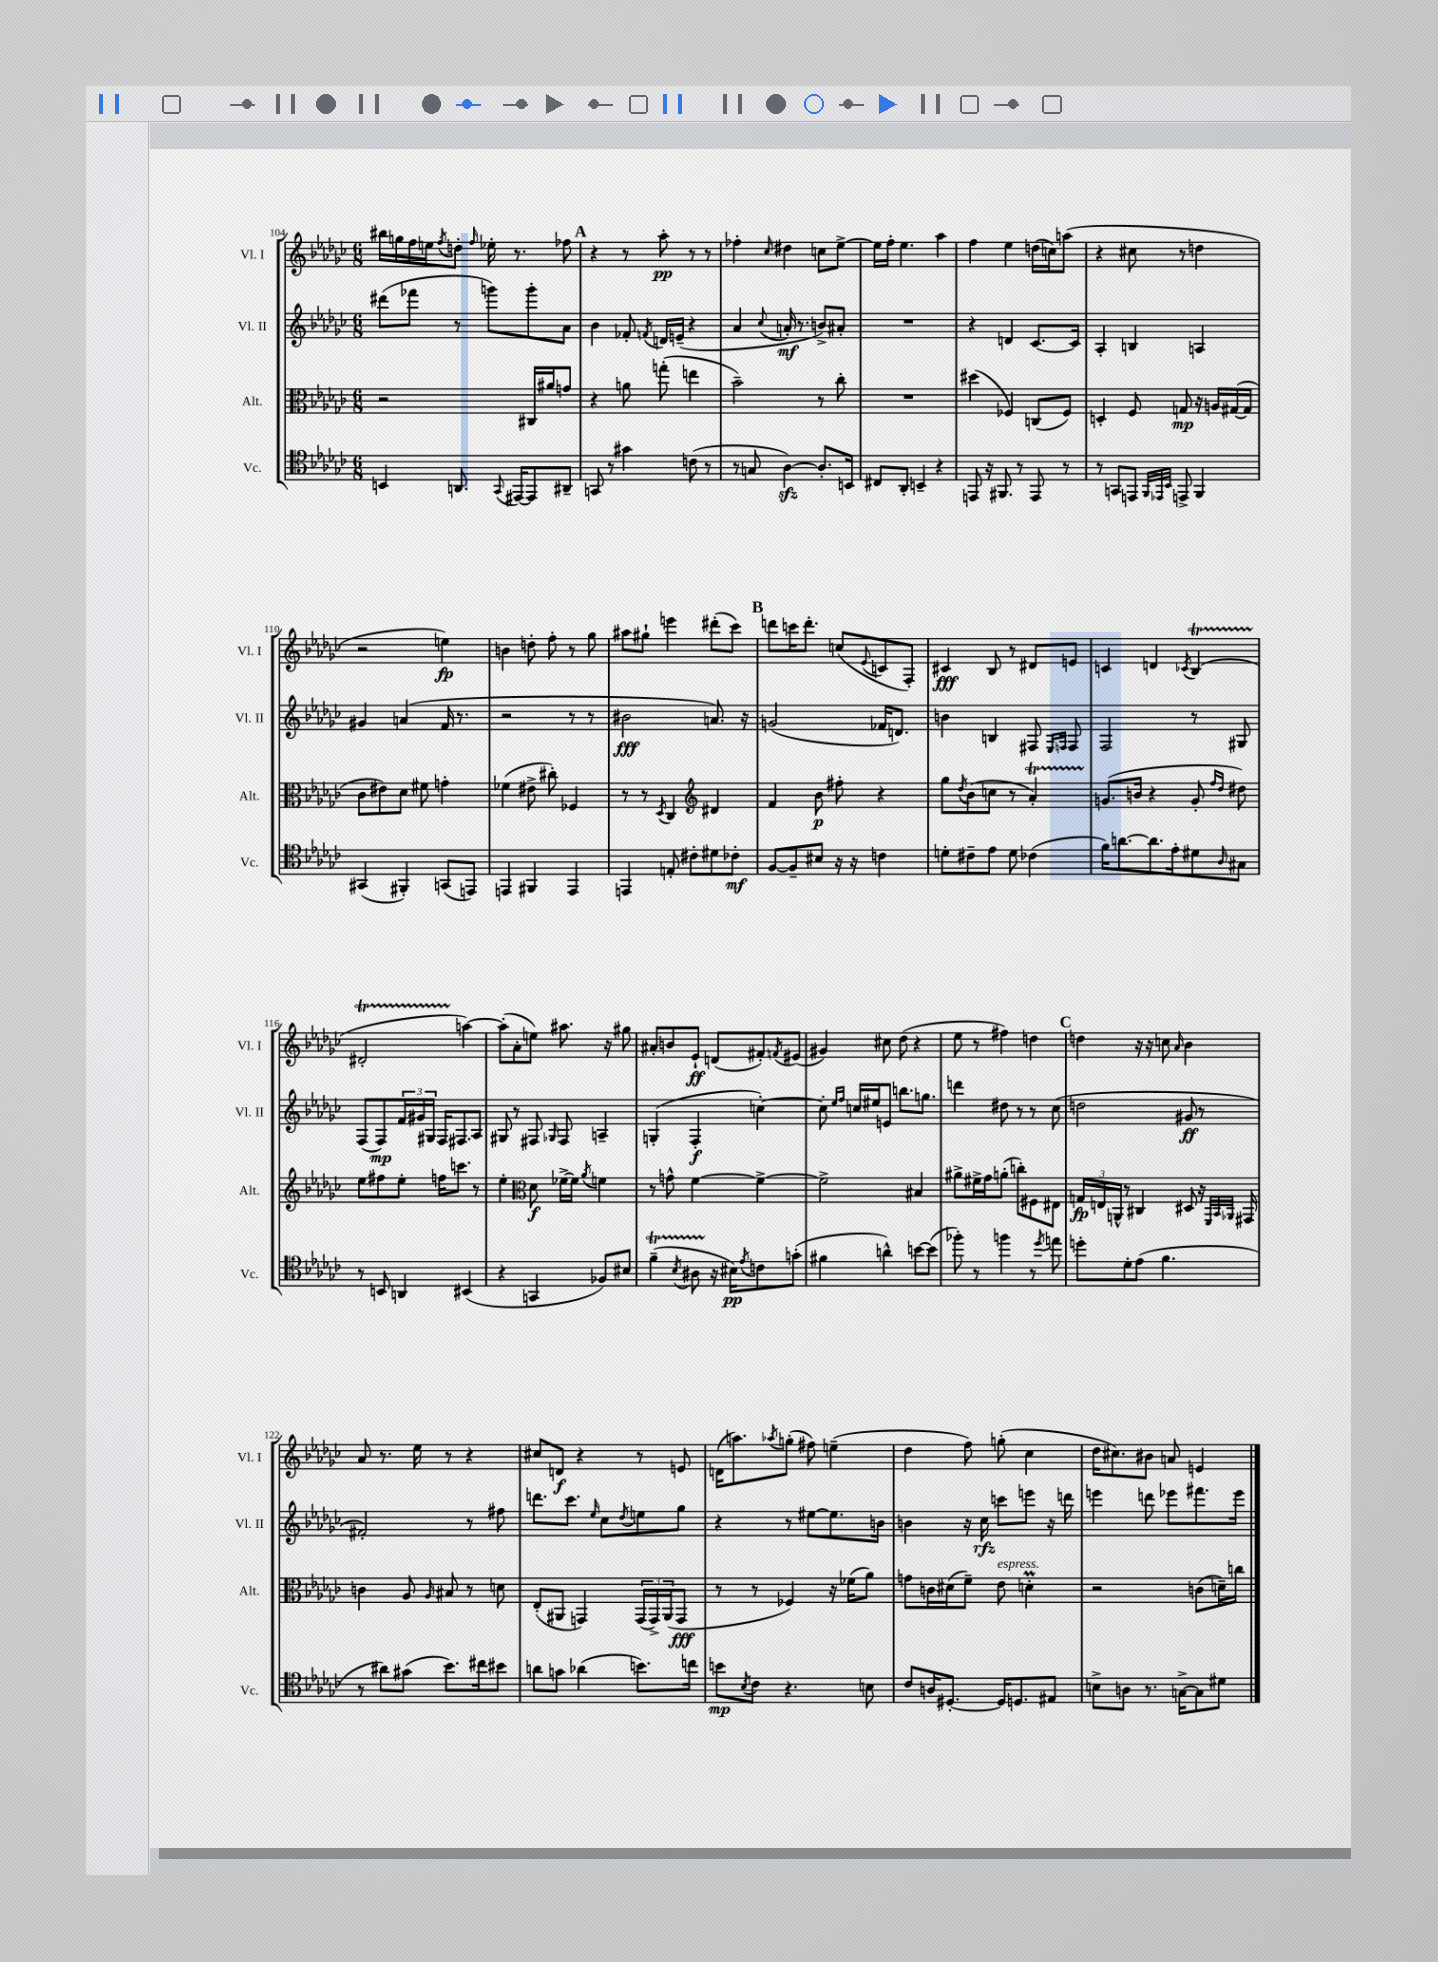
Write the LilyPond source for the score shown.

<<
\new StaffGroup <<
\new Staff = "s0" \with { instrumentName = "Vl. I" shortInstrumentName = "Vl. I" } {
    \clef treble \key ges \major \numericTimeSignature \time 6/8
    bis''16 g''16 f''16 e''16 \acciaccatura { f''8 } d''8-. \grace { f''16 } ees''16-. r8. fes''8 |
    \mark \markup { \bold "A" } r4 r8 aes''8-.\pp r8 r8 |
    fes''4-. \grace { ces''16 } dis''4 c''8 ees''8~-> |
    ees''16 f''16-. ees''4. aes''4 |
    f''4 ees''4 d''16( c''16) a''8( |
    r4 cis''8 r8 d''4 |
    r2 e''4\fp) |
    b'4 d''8-. f''8-. r8 ges''8 |
    ais''8 gis''8-! e'''4 dis'''8-.( ces'''8) |
    \mark \markup { \bold "B" } d'''8 c'''16 d'''8.-. c''8( \appoggiatura { ees'8 } c'8 f8-.) |
    cis'4\fff bes8 r8 dis'8 e'8 |
    c'4 d'4 \acciaccatura { ces'8 } bes4\startTrillSpan( |
    dis'2-. a''4~\stopTrillSpan) |
    a''8-.( aes'8-. e''8) ais''8. r16 gis''8 |
    ais'8-. b'8 ees'8-!\ff d'8( fis'8-.) \acciaccatura { f'8 } eis'8( |
    gis'4) cis''8 des''8( r4 |
    ees''8 r8 fis''4) d''4 |
    \mark \markup { \bold "C" } d''4 r16 r16 c''8 \grace { aes'16 } bes'4 |
    aes'8 r8. ees''16 r8 r4 |
    cis''8 d'8\f r4 r8 e'8 |
    d'16( a''8.) \acciaccatura { aes''8 } g''8-.( fis''8) e''4--( |
    des''4 f''8) g''8-.( ces''4 |
    des''16 cis''8.) bis'8 a'8 e'4 \bar "|." |
}
\new Staff = "s1" \with { instrumentName = "Vl. II" shortInstrumentName = "Vl. II" } {
    \clef treble \key ges \major \numericTimeSignature \time 6/8
    dis'''8( fes'''8 r8 g'''8) g'''8-. aes'8 |
    \mark \markup { \bold "A" } bes'4 fes'8-. \acciaccatura { f'8 } d'16 e'16--( r4 |
    aes'4 \appoggiatura { ces''8 } a'16-.\mf r8. b'8->) ais'8-. |
    R2. |
    r4 d'4 ces'8.~ ces'16 |
    aes4-. b4 a4 |
    gis'4 a'4( f'16 r8. |
    r2 r8 r8 |
    bis'2\fff a'8.) r16 |
    \mark \markup { \bold "B" } g'2( fes'16 d'8.) |
    b'4 b4 fis8 \grace { ees16 f16 } f8 |
    f2 r8 gis8 |
    f8( f8\mp) \tuplet 3/2 { f'16 gis'16 gis16 } f16 fis8. aes8 |
    gis8 r8 fis8 \grace { ges16 } fis8 a4-- |
    g4-.( f4-.\f c''4~-.) |
    c''8-. \grace { ees''16 f''16 } c''16 eis''16 e'8 b''8. g''8. |
    d'''4 dis''8 r8 r8 ces''8( |
    \mark \markup { \bold "C" } d''2 gis'8\ff r8 |
    fis'2-.) r8 fis''8 |
    d'''8. ces'''8. \grace { ees''16 } ces''8 \acciaccatura { des''8 } e''8 ges''8 |
    r4 r8 eis''8~ eis''8. b'16 |
    b'4 r16 ces''16\rfz c'''8 e'''8 r16 d'''16 |
    e'''4 d'''8 ees'''8 fis'''8. ees'''16 \bar "|." |
}
\new Staff = "s2" \with { instrumentName = "Alt." shortInstrumentName = "Alt." } {
    \clef alto \key ges \major \numericTimeSignature \time 6/8
    r2 cis16 ais'16 g'8 |
    \mark \markup { \bold "A" } r4 a'8 g''8-.( e''4 |
    bes'2--) r8 ces''8-. |
    R2. |
    dis''4( fes4) c8( fes8) |
    d4-. f8 g8\mp r16 a16 gis16~( gis16 |
    ces'8 eis'8) des'8 fis'8 g'4-. |
    fes'4( eis'8-> cis''8-.) fes4 |
    r8 r8 \acciaccatura { des8 } ces4 \clef treble dis'4 |
    \mark \markup { \bold "B" } f'4 bes'8\p fis''8-. r4 |
    ges''8 \acciaccatura { des''8 } bes'8( c''8 r8 aes'4-.\startTrillSpan) |
    g'8.\stopTrillSpan( b'16 r4 g'8-. \grace { f''16 des''16 } dis''8) |
    ees''8 fis''8 ees''8-. f''16 c'''8. r8 |
    ees''4-. \clef alto des'8\f fes'16~-> fes'16 \acciaccatura { aes'8 } f'4 |
    r8 g'8-^ f'4~ f'4~-> |
    f'2-> bis4 |
    ais'8-> fis'16-> ges'16 a'8-.( c''8-.) fis8 eis8 |
    \mark \markup { \bold "C" } \tuplet 3/2 { g16\fp e16 a,16-^ } r8 cis4 dis8 r16 \grace { f,32 bes,32 aes,32 } gis,16 |
    c'4 aes8 \grace { aes16 } bis8 r8 d'8 |
    ees8-.( ais,8 g,4) \tuplet 3/2 { g,16( g,16->) ais,16( } g,8\fff |
    r8 r8 fes4) r16 fes'16( aes'8) |
    g'8 c'16 dis'16( f'8--) ees'8^\markup { \italic "espress." } d'4-.\prall |
    r2 c'8( d'16--) c''16 \bar "|." |
}
\new Staff = "s3" \with { instrumentName = "Vc." shortInstrumentName = "Vc." } {
    \clef tenor \key ges \major \numericTimeSignature \time 6/8
    b,4 a,8. \appoggiatura { ges,8 } eis,16~ eis,8 ais,8-- |
    \mark \markup { \bold "A" } g,8 r8 gis'4 c'8( r8 |
    r8 g8 aes4~\sfz) aes8.-. b,16 |
    cis8 aes,8-. b,4-- r4 |
    e,8 r16 fis,8. r8 e,8 r8 |
    r8 g,8 e,8 \grace { f,32 ees,32 bes,32 } e,8-> f,4 |
    gis,4( fis,4-.) g,8( e,8) |
    e,4 fis,4 e,4 |
    e,4 e8-. cis'8-. dis'8 ces'8-.\mf |
    \mark \markup { \bold "B" } f8~ f8-- bis8 r16 r16 c'4 |
    d'8-. cis'8-- ees'8 d'8 ces'4( |
    f'16) a'8.~ a'8. ees'16-. dis'8 \grace { aes16 } gis8 |
    r8 b,8 a,4 bis,4( |
    r4 g,4 fes8) bis8 |
    f'4--\startTrillSpan( \acciaccatura { bes8 } ais8 r16\stopTrillSpan bis16\pp) \acciaccatura { ees'8 } c'8 g'8-.( |
    fis'4 a'4-^) b'8~ b'8( |
    fes''8-.) r8 f''4 r8 \acciaccatura { des''8 } e''8 |
    \mark \markup { \bold "C" } d''8-. des'8-. ees'8( f'4. |
    r8 ais'8) gis'8( bes'8.) cis''16 bis'8 |
    a'8 g'8 aes'4( b'8.) c''16 |
    b'8\mp \acciaccatura { bes8 } ces'8 r4. b8 |
    ces'8 a16 dis8.~-. dis16 d8. eis8 |
    b8-> a8 r8. g16~-> g8 dis'8 \bar "|." |
}
>>
>>
\layout { \context { \Score currentBarNumber = #104 } }
